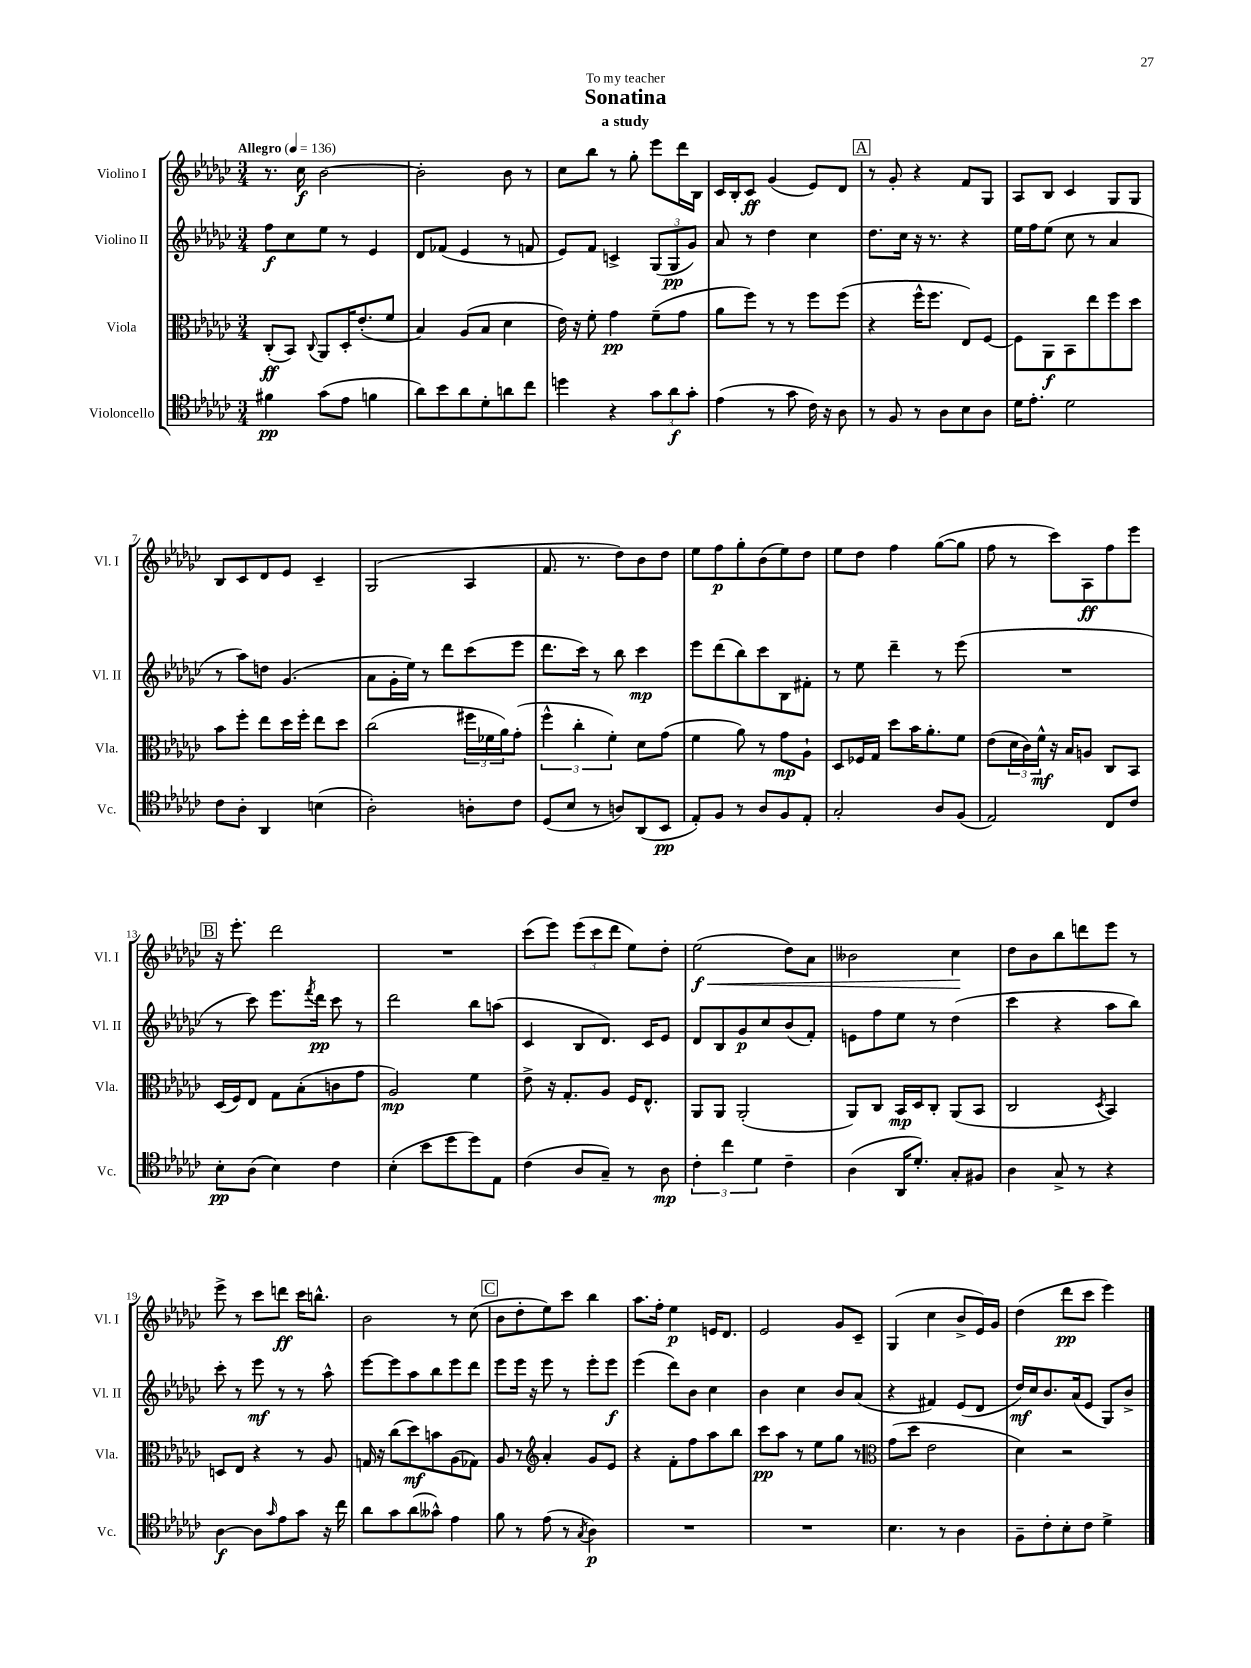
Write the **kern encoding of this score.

**kern	**kern	**kern	**kern
*staff4	*staff3	*staff2	*staff1
*clefC4	*clefC3	*clefG2	*clefG2
*k[b-e-a-d-g-c-]	*k[b-e-a-d-g-c-]	*k[b-e-a-d-g-c-]	*k[b-e-a-d-g-c-]
*M3/4	*M3/4	*M3/4	*M3/4
*MM136	*MM136	*MM136	*MM136
4f#\	(8C-'/L	8ff\L	8.r
.	8BB-/J)	8cc-\	.
.	.	.	16cc-\
.	8qqC-/	.	.
(8g-\L	8AA-/L	8ee-\J	[2b-\
8e-\J	16D-'/K	8r	.
.	(8.e-'/	.	.
4f\	.	4e-/	.
.	8f/J	.	.
=	=	=	=
8a-\L)	4B-/)	8d-/L	2b-'\]
8b-\	.	(8f-/J	.
8a-\	(8A-/L	4e-/	.
8d-'\	8B-/J	.	.
8a\	4d-\	8r	8b-\
8cc-\J	.	8f/	8r
=	=	=	=
4dd\	16e-\)	8e-/L)	8cc-\L
.	16r	.	.
.	8f'\	8f/J	8bb-\J
4r	4g-\	4c^/	8r
.	.	.	8gg-'\
12g-\L	(8f~\L	(12G-/L	8eee-\L
12a-\	.	12G-/	.
.	8g-\J	.	16ddd-\L
12g-'\J	.	12g-/J)	.
.	.	.	16B-\JJ
=	=	=	=
(4e-\	8a-\L	8a-/	16c-/LL
.	.	.	16B-'/J
.	8ff\J)	8r	8c-/J
8r	8r	4dd-\	(4g-/
8g-\	8r	.	.
16c-\)	8ff\L	4cc-\	8e-/L)
16r	.	.	.
8A-\	(8ff\J	.	8d-/J
=	=	=	=
8r	4r	8.dd-\L	8r
8F/	.	.	8g-'/
.	.	16cc-\Jk	.
8r	16ff^^\LK	16r	4r
.	8.ff\J	8.r	.
8A-\L	.	.	.
8B-\	8E-/L)	4r	8f/L
8A-\J	[8F/J	.	8G-/J
=	=	=	=
16d-\LK	8F\]L	16ee-\LL	8A-/L
8.e-'\J	.	16ff\J	.
.	8AA-\	(8ee-\J	8B-/J
2d-\	8BB-\	8cc-\	4c-/
.	8ee-\	8r	.
.	8ff\	4a-/	8G-/L
.	8dd-\J	.	8G-/J
=	=	=	=
8c-\L	8b-\L	8r	8B-/L
8A-'\J	8ff'\J	8aa-\L)	8c-/
4AA-/	8ee-\L	8dd\J	8d-/
.	16dd-\L	(4.g-/	8e-/J
.	16ff'\JJ	.	.
(4B\	8ee-\L	.	4c-~/
.	8dd-\J	.	.
=	=	=	=
2A-'\)	(2cc-\	8a-\L	(2G-/
.	.	16g-'\L	.
.	.	16ee-\JJ)	.
.	.	8r	.
.	.	8ddd-\L	.
8A'\L	24ff#\LL	(8ccc-\	4A-/
.	24f-\	.	.
.	24a-\J)	.	.
8c-\J	(8g-'\J	8eee-\J	.
=	=	=	=
(8D-/L	6ff^^\	8.ddd-\L	8.f/
8B-/J	.	.	.
.	6cc-'\	.	.
.	.	16ccc-\Jk)	8.r
8r	.	8r	.
.	6f'\)	.	.
8A/L)	.	8bb-\	8dd-\L)
(8AA-/	8d-\L	4ccc-\	8b-\
8BB-/J	(8g-\J	.	8dd-\J
=	=	=	=
8E-'/L)	4f\	8eee-\L	8ee-\L
8F/J	.	(8ddd-\	8ff\
8r	8a-\)	8bb-\)	8gg-'\
8A-/L	8r	8ccc-\	(8b-\
8F/	8g-\L	8B-\	8ee-\)
8E-'/J	8A-`\J	8f#'\J	8dd-\J
=	=	=	=
2G-'/	8D-/L	8r	8ee-\L
.	16F-/L	8ee-\	8dd-\J
.	16G-/JJ	.	.
.	8dd-\L	4ddd-~\	4ff\
.	16b-\K	.	.
.	8.a-'\	.	.
8A-/L	.	8r	([8gg-\L
(8F/J	8f\J	(8eee-\	8gg-\]J
=	=	=	=
2E-/)	(8e-\L	2.r	8ff\
.	24d-\L	.	8r
.	24c-\)	.	.
.	24f^^\JJ	.	.
.	16r	.	8ccc-\L)
.	16B-/LK	.	.
.	8A/J	.	8A-\
8C-/L	8C-/L	.	8ff\
8c-/J	8BB-/J	.	8eee-\J
=	=	=	=
8B-'\L	(16D-/LL	8r	16r
.	16F/J)	.	8.eee-'\
(8A-\J	8E-/J	8ccc-\)	.
4B-\)	8G-\L	8.eee-\L	2ddd-\
.	(8B-'\	.	.
.	.	8qfff/	.
.	.	16ddd-\Jk	.
4c-\	8c\	8ccc-\	.
.	8g-\J	8r	.
=	=	=	=
(4B-'\	2A-/)	2ddd-\	2.r
8b-\L	.	.	.
8dd-\	.	.	.
8dd-\)	4f\	8bb-\L	.
8E-\J	.	(8aa\J	.
=	=	=	=
(4c-\	8e-^\	4c-/	(8ccc-\L
.	16r	.	8eee-\J)
.	8.G-'/L	.	.
8A-/L	.	8B-/L	(12eee-\L
.	.	.	12ccc-\
8G-~/J)	8A-/J	8.d-/J)	.
.	.	.	12ddd-\J
8r	16F/LK	.	8ee-\L)
.	8.E-^^/J	16c-/LK	.
8A-\	.	8e-/J	8dd-'\J
=	=	=	=
6c-'\	8AA-/L	8d-/L	(2ee-\
.	8AA-/J	8B-/	.
6cc-\	.	.	.
.	(2AA-'/	8g-/	.
6d-\	.	.	.
.	.	8cc-/	.
4c-~\	.	(8b-/	8dd-\L)
.	.	8f'/J)	8a-\J
=	=	=	=
(4A-\	8AA-/L)	8e\L	2b--\
.	8C-/J	8ff\	.
16AA-/LK	16BB-/LL	8ee-\J	.
8.d-'/J)	16D-/J	.	.
.	8C-'/J	8r	.
8G-'/L	(8AA-/L	(4dd-\	4cc-\
8F#/J	8BB-/J	.	.
=	=	=	=
4A-\	2C-/	4ccc-\	8dd-\L
.	.	.	8b-\
8G-^/	.	4r	8bb-\
8r	.	.	8ddd\
.	8qD-/	.	.
4r	4BB-/)	8aa-\L	8eee-\J
.	.	8bb-\J)	8r
=	=	=	=
[4A-\	8D/L	8ccc-'\	8eee-^\
.	8E-/J	8r	8r
8A-\]L	4r	8eee-\	8ccc-\L
16qqg-/	.	.	.
8e-\	.	8r	8ddd\J
8g-\J	8r	8r	16ccc-\LK
.	.	.	8.bb^^\J
16r	8A-/	8aa-^^\	.
16cc-\	.	.	.
=	=	=	=
8a-\L	16G/	[8eee-\L	2b-\
.	16r	.	.
8g-\	(8cc-\L	8eee-\]	.
(8a-\	8dd-\)	8aa-\	.
8g--^^\J)	8b\	8bb-\	.
4e-\	(8A-\	8eee-\	8r
.	8G-\J)	8ddd-\J	(8cc-\
=	=	=	=
8f\	8A-/	8eee-\L	8b-\L
8r	8r	16eee-\Jk	8dd-'\
.	.	16r	.
*	*clefG2	*	*
(8e-\	4a-'/	8eee-\	8ee-\)
8r	.	8r	8ccc-\J
8qG-/	.	.	.
4A-\)	8g-/L	8eee-'\L	4bb-\
.	8e-/J	8eee-\J	.
=	=	=	=
2.r	4r	(4eee-\	8.aa-\L
.	.	.	16ff'\Jk
.	8f'\L	8ddd-\L)	4ee-\
.	8ff\	8b-\J	.
.	8aa-\	4cc-\	16e/LK
.	.	.	8.d-/J
.	8bb-\J	.	.
=	=	=	=
2.r	8ccc-\L	4b-\	2e-/
.	8aa-\J	.	.
.	8r	4cc-\	.
.	8ee-\L	.	.
.	8gg-\J	8b-/L	8g-/L
.	8r	(8a-/J	8c-~/J
=	=	=	=
*	*clefC3	*	*
4.B-\	(8g-\L	4r	(4G-/
.	8dd-\J	.	.
.	2e-\	4f#/)	4cc-\
8r	.	.	.
4A-\	.	(8e-/L	8b-^/L
.	.	8d-/J	16e-/L)
.	.	.	16g-/JJ
=	=	=	=
8F~\L	4d-\)	16dd-/LL)	(4dd-\
.	.	16cc-/J	.
8c-'\	.	8.b-/	.
8B-'\	2r	.	8ddd-\L
.	.	(16a-/k	.
8c-\J	.	8e-/J	8ccc-\J
4d-^\	.	8G-/L)	4eee-\)
.	.	8b-^/J	.
==	==	==	==
*-	*-	*-	*-
